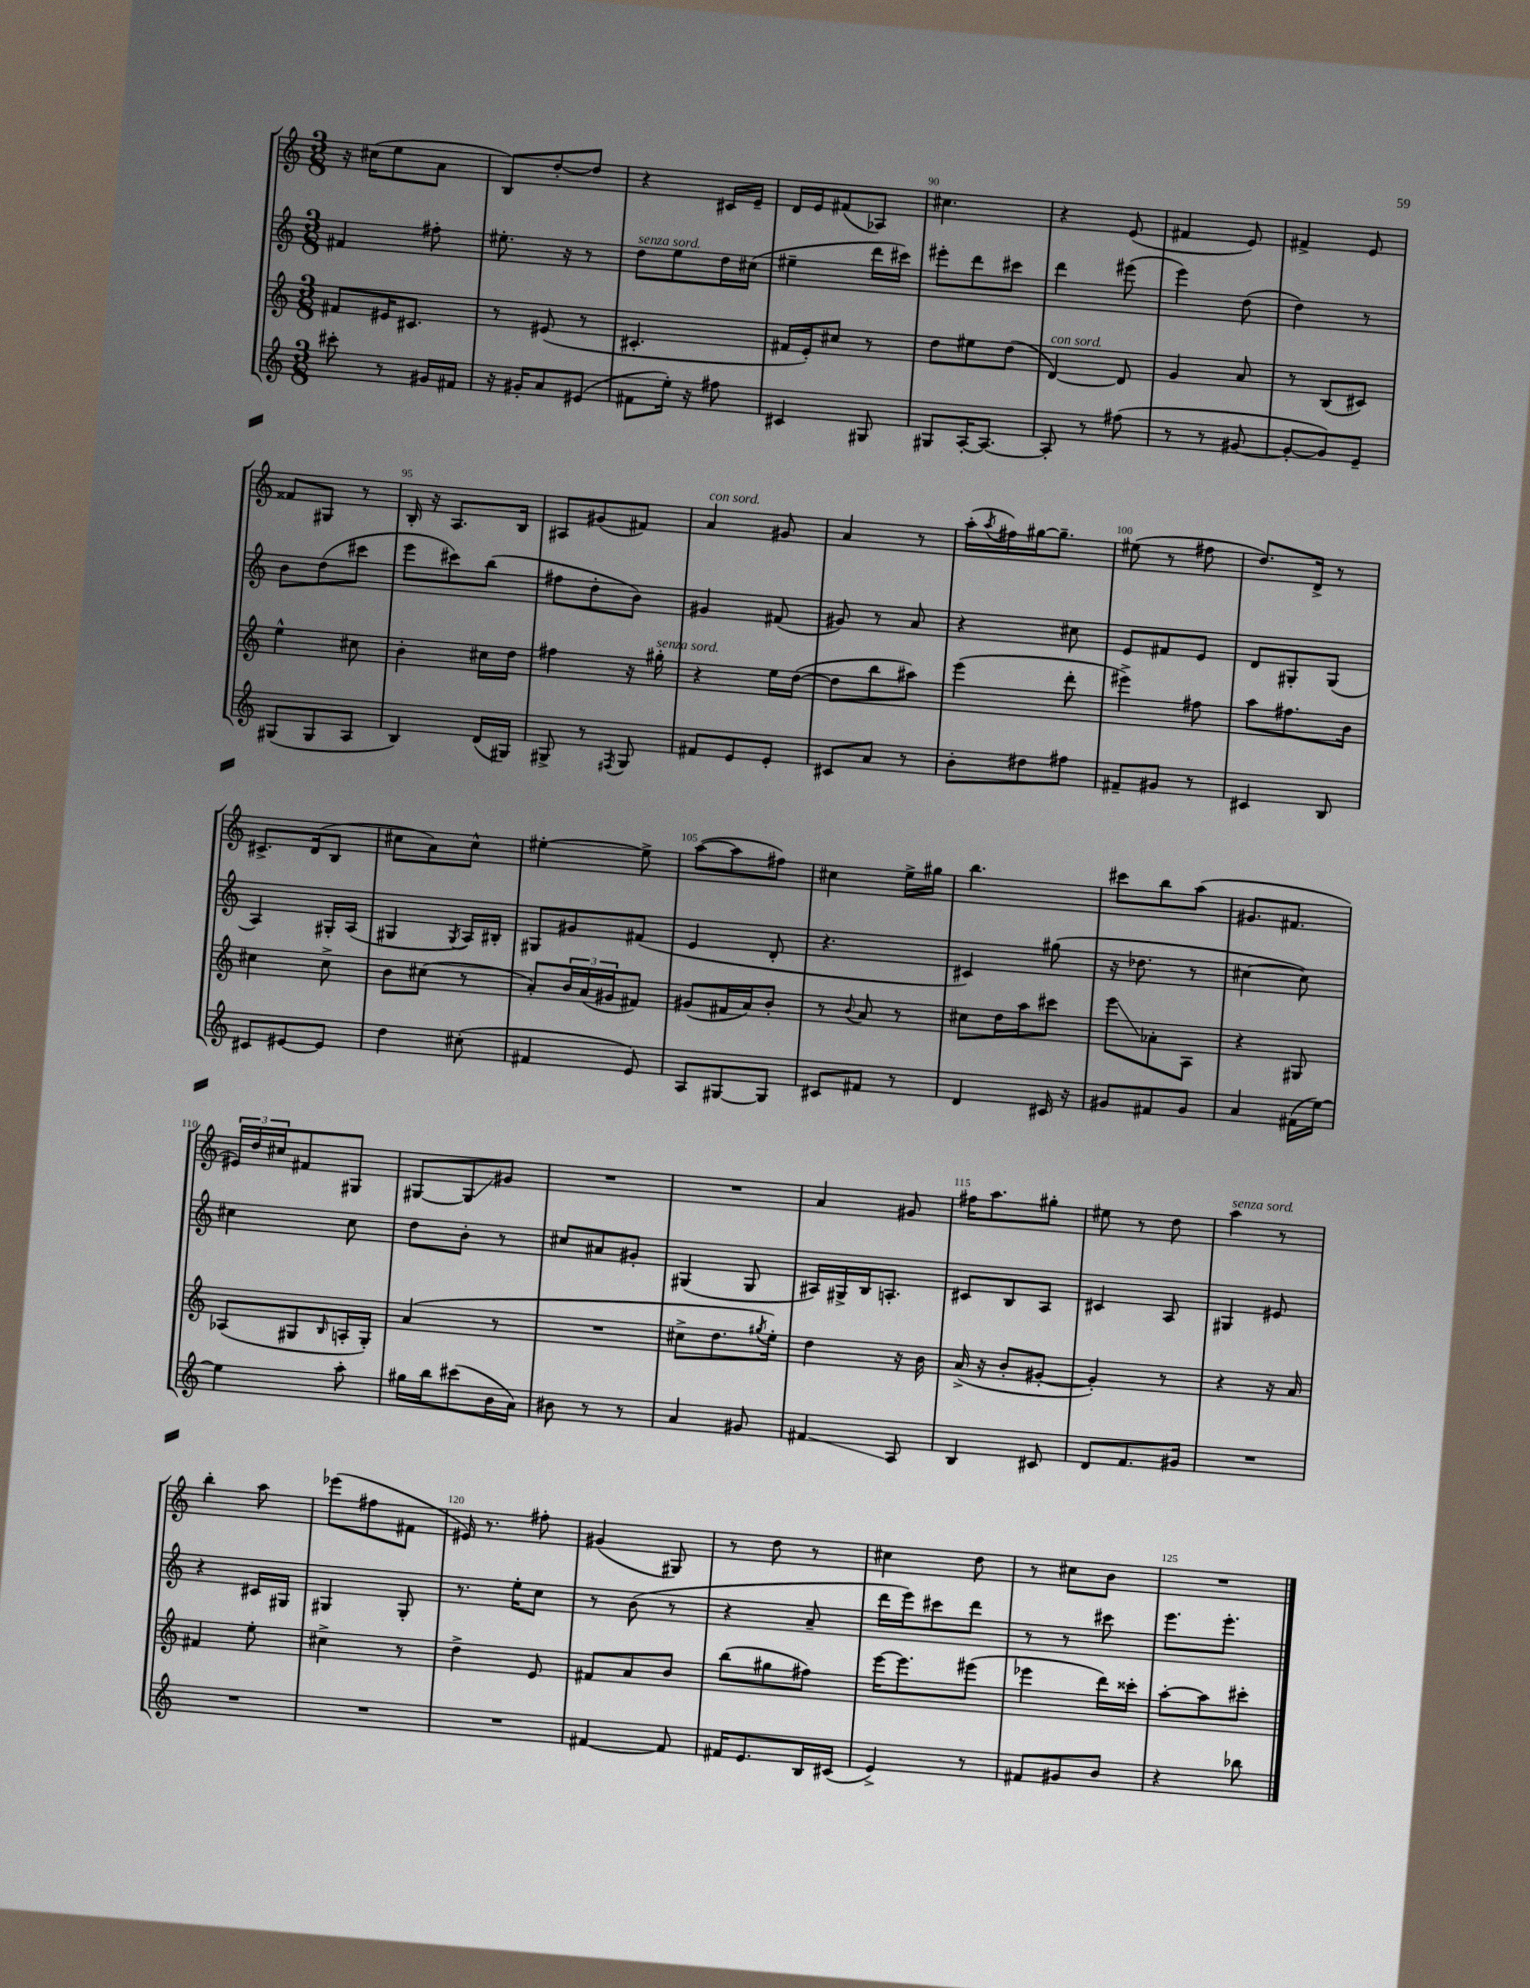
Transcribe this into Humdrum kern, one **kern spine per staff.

**kern	**kern	**kern	**kern
*staff4	*staff3	*staff2	*staff1
*clefG2	*clefG2	*clefG2	*clefG2
*k[]	*k[]	*k[]	*k[]
*M3/8	*M3/8	*M3/8	*M3/8
8ccc#'	8f#	4f#	16r
.	.	.	(16cc#
8r	16e#	.	8ee
.	8.c#	.	.
16g#	.	8ff#'	8a
16f#	.	.	.
=	=	=	=
16r	8r	8.ee#'	8B)
16g#'	.	.	.
8a	(8e#	.	[8dd'
.	.	16r	.
(8e#	8r	8r	8dd]
=	=	=	=
8f#	4.c#'	8dd	4r
16ee')	.	8ee	.
16r	.	.	.
8ff#	.	16dd	16c#
.	.	(16cc#	16e~
=	=	=	=
4c#	16f#	4ee#~	16d
.	16e')	.	16e
.	8cc#	.	(8f#
8G#	8r	16ddd	8A-)
.	.	16ccc#)	.
=	=	=	=
8G#	8dd	8eee#'	4.cc#
[16A'	8ee#	8ddd	.
8.A_	.	.	.
.	(8dd	8ccc#	.
=	=	=	=
8A']	[4d)	4ddd	4r
8r	.	.	.
(8ff#	8d]	(8eee#	(8e
=	=	=	=
8r	4g	4eee)	4f#
8r	.	.	.
[8g#	8a	(8dd	8e)
=	=	=	=
8g#'_	8r	4dd)	4f#^
8g#])	(8B	.	.
8e~	8c#)	8r	8e
=	=	=	=
(8G#	4ee^^	8b	8f##
8G#	.	(8dd	8G#
8A	8cc#	8ccc#	8r
=	=	=	=
4B)	4b'	8eee	16B'
.	.	.	16r
.	.	8ccc#)	8.A
(16d	16cc#	(8bb	.
16G#)	16dd	.	16B
=	=	=	=
8G#^	4ff#	8ff#	8A#
8r	.	8dd'	(8g#
8qF#	.	.	.
8G#	16r	8b)	8f#)
.	16gg#'	.	.
=	=	=	=
8f#	4r	4g#	4a
8e	.	.	.
8e'	16ee	(8f#	8g#
.	([16dd	.	.
=	=	=	=
8c#	8dd]	8g#)	4a
8a	8bb	8r	.
8r	8aa#)	8a	8r
=	=	=	=
8b'	(4eee	4r	(16aa'
.	.	.	8qaa
.	.	.	16ff#)
8dd#	.	.	[16gg#
.	.	.	8.gg#~]
8ff#	8ddd'	8cc#	.
=	=	=	=
8f#~	4eee#^)	8e	(8ee#
8g#	.	8f#	8r
8r	8ff#	8e	8ff#
=	=	=	=
4c#	8aa	8d	8.dd)
.	8.ff#	8G#'	.
.	.	.	16d^
8B	.	(8G#	8r
.	16b	.	.
=	=	=	=
8c#	4cc#	4A)	8.c#^
[8e#	.	.	.
.	.	.	(16d
8e#]	8cc#^	16G#'	8B
.	.	(16A	.
=	=	=	=
4dd	8b	4G#	8cc#
.	(8cc#	.	8a)
.	.	8qG#	.
(8cc#'	8r	16A)	8cc#^^
.	.	16B#'	.
=	=	=	=
4f#	8a')	8G#	[4ee#'
.	24b	8g#	.
.	(24a	.	.
.	24g#	.	.
8e)	8f#)	(8f#	8ee#^]
=	=	=	=
8A	(8g#	4e	([8aa
[8G#	16f#	.	8aa]
.	16a)	.	.
8G#]	8b'	8d'	8ff#)
=	=	=	=
8c#	8r	4.r	4cc#
.	8qqb	.	.
8f#	8a	.	.
8r	8r	.	16ee^
.	.	.	16gg#
=	=	=	=
4d	8cc#	4c#)	4.bb
.	16dd	.	.
.	16aa	.	.
16c#	8ccc#	(8gg#	.
16r	.	.	.
=	=	=	=
8g#	8eee	16r	8ccc#
.	.	8.dd-	.
8f#	8a-'	.	8bb
8g#	8A	8r	(8aa
=	=	=	=
4a	4r	[4cc#	8.g#
.	.	.	8.f#
(16f#	8G#	8cc#])	.
[16ee)	.	.	.
=	=	=	=
4ee]	(8A-	4cc#	24e#)
.	.	.	24dd
.	.	.	24cc#
.	8G#	.	8f#
.	16qqB	.	.
8aa'	16A'	8cc#	8G#
.	16G#')	.	.
=	=	=	=
16gg#	(4a	8dd	[8G#
16bb	.	.	.
(8ccc#	.	8b'	8G#]
16b	8r	8r	8g#
16a)	.	.	.
=	=	=	=
8b#	4.r	8cc#	4.r
8r	.	8a#	.
8r	.	8g#'	.
=	=	=	=
4a	8cc#^	(4G#	4.r
.	8.dd	.	.
8g#	.	8G#	.
.	8qgg#	.	.
.	16ee')	.	.
=	=	=	=
4f#	4dd	16A#)	4a
.	.	16G#^	.
.	.	16B	.
.	.	8.A'	.
8A	16r	.	8g#
.	16b	.	.
=	=	=	=
4B	(16a^	8c#	16ff#
.	16r	.	8.aa
.	8b'	8B	.
8c#	[8g#'	8A	8gg#'
=	=	=	=
8d	4g#'])	4c#	8ee#
8.f	.	.	8r
.	8r	8A	8dd
16g#	.	.	.
=	=	=	=
4.r	4r	4G#	4aa
.	16r	8e#	8r
.	16a	.	.
=	=	=	=
4.r	4f#	4r	4bb'
.	8ee'	16c#	8aa
.	.	16G#	.
=	=	=	=
4.r	4cc#^	4G#	(8eee-
.	.	.	8ff#
.	8r	8G#'	8f#
=	=	=	=
4.r	4dd^	8.r	16e#)
.	.	.	8.r
.	.	16ee'	.
.	8e	8cc	8ff#'
=	=	=	=
[4f#	8f#	8r	(4g#
.	8a	(8b	.
8f#]	8b	8r	8G#)
=	=	=	=
16f#	(8bb	4r	8r
8.e	.	.	.
.	8gg#	.	8dd
16B	8ff#)	8a~	8r
(16c#	.	.	.
=	=	=	=
4e^)	[16eee	16ddd	4cc#
.	8.eee]	16eee)	.
.	.	8ccc#	.
8r	(8eee#	8ddd	8dd
=	=	=	=
8f#	4eee-	8r	8r
8g#	.	8r	8cc#
8b	16ddd)	8ccc#	8b
.	16ccc##'	.	.
=	=	=	=
4r	[8aa'	8.eee	4.r
.	8aa]	.	.
.	.	8.eee'	.
8bb-	8ccc#'	.	.
==	==	==	==
*-	*-	*-	*-
